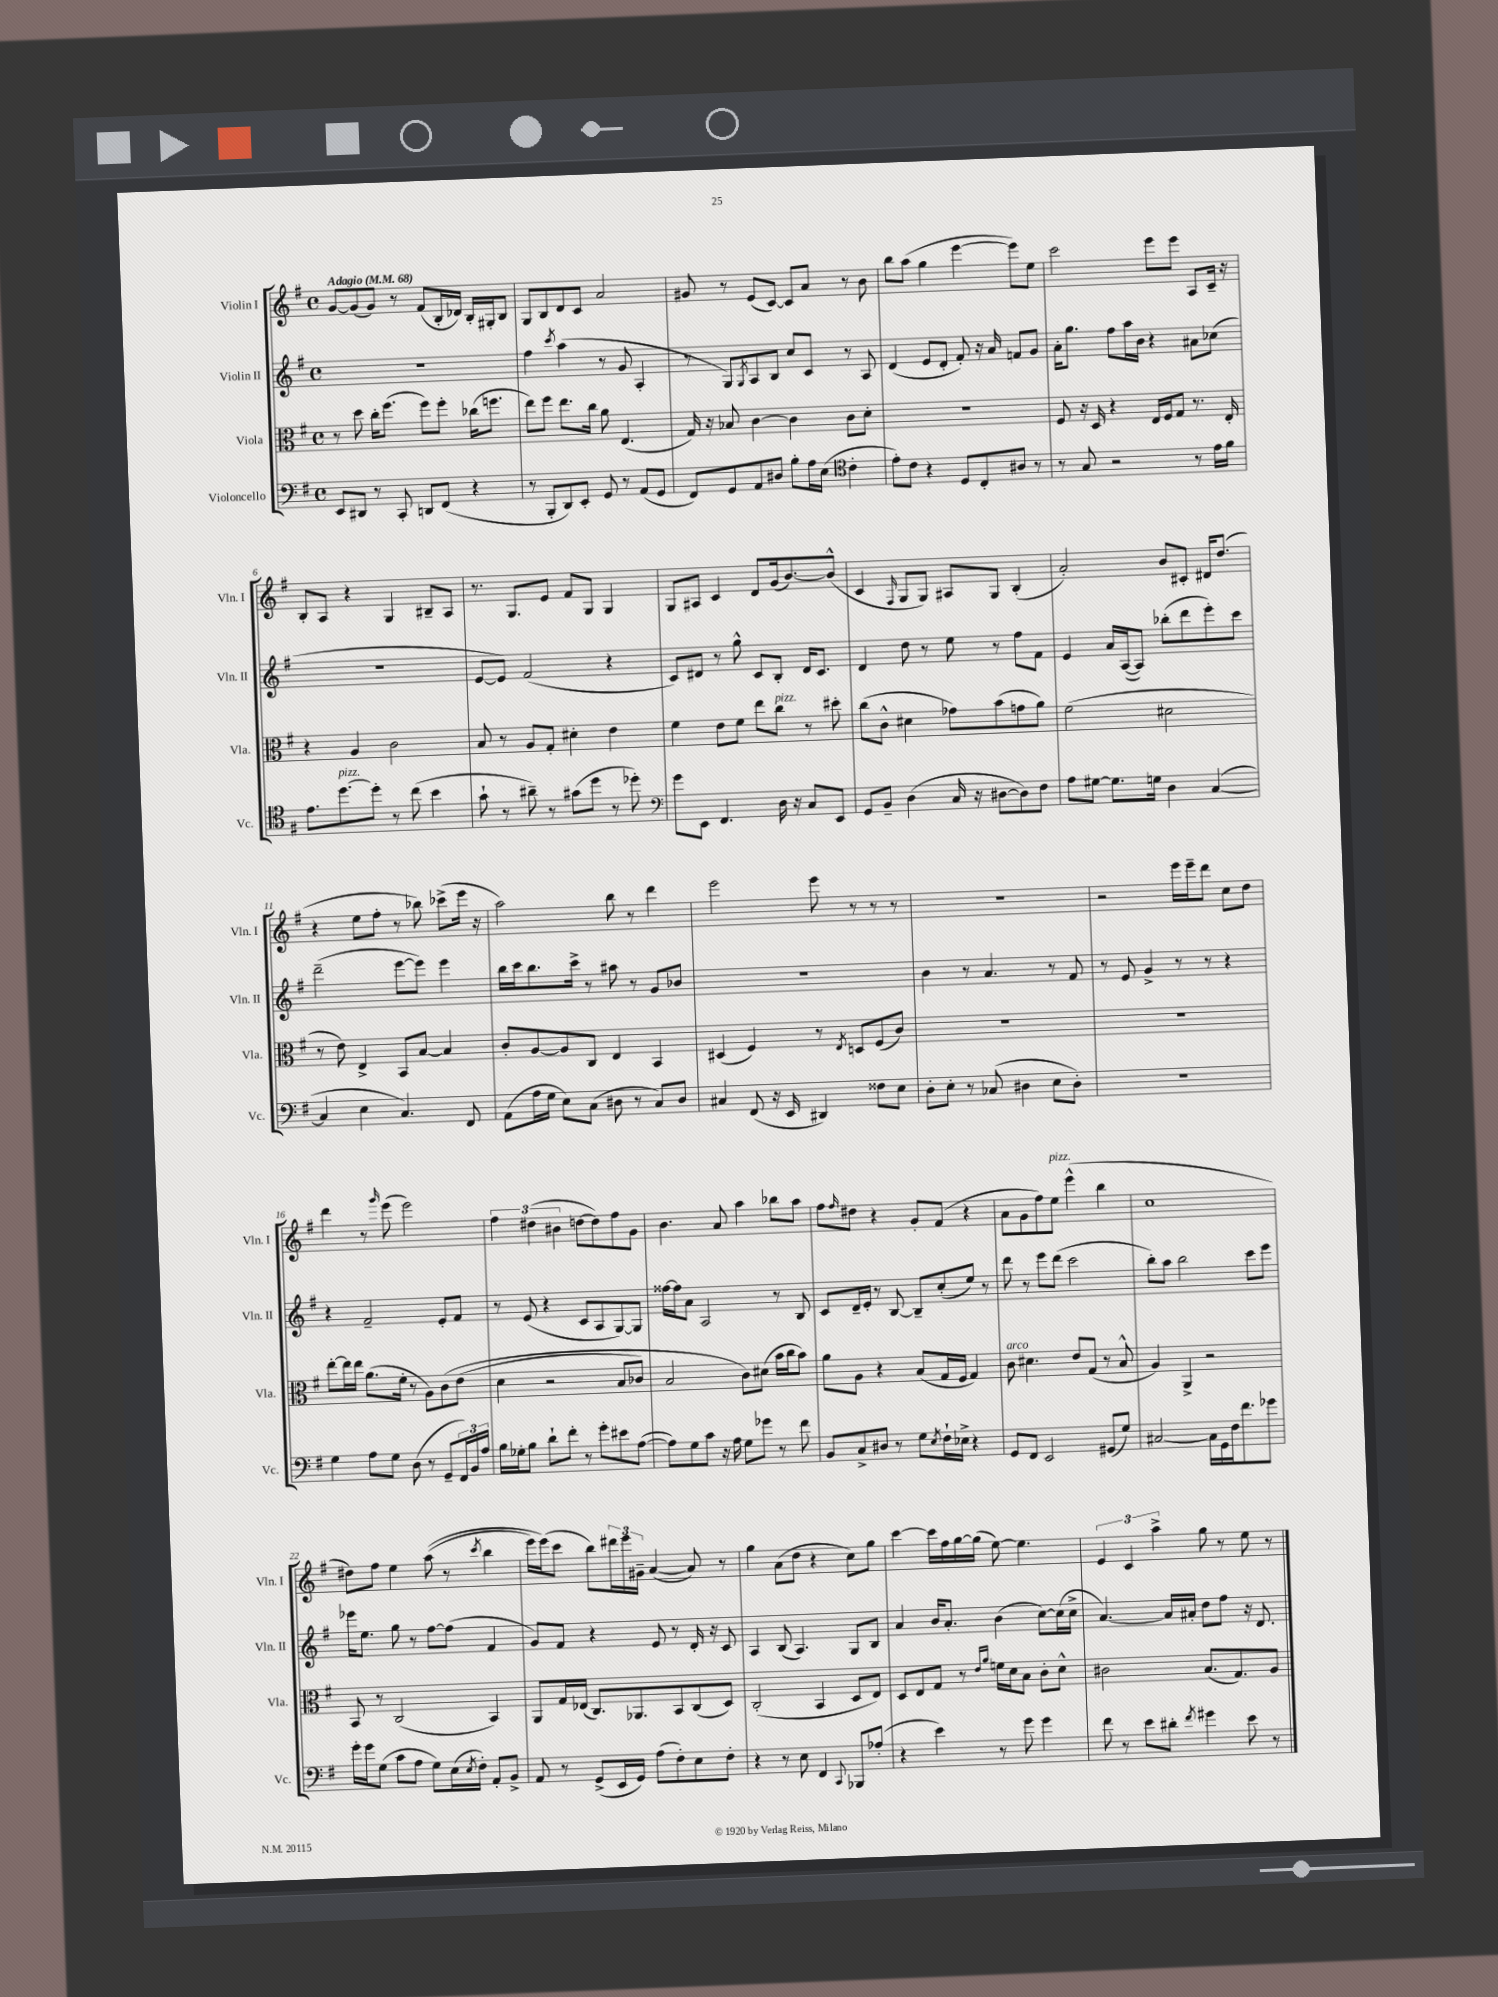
<<
\new StaffGroup <<
\new Staff = "s0" \with { instrumentName = "Violin I" shortInstrumentName = "Vln. I" } {
    \clef treble \key g \major \defaultTimeSignature \time 4/4 \tempo "Adagio" 4 = 68
    g'8~ g'8( g'8) r8 fis'8( b16-. des'16) b16-. gis16-. b8 |
    g8 b8 d'8 c'8 a'2 |
    gis'8 r8 e'8( c'8~) c'8 a'8 r8 b'8 |
    b''8 a''8( g''4 e'''4~ e'''8) e''8 |
    c'''2 e'''8 e'''8 a8 c'16-- r16 |
    b8-. a8 r4 g4 bis8-- a8 |
    r8. g8. e'8 fis'8 g8 g4 |
    g8 ais8 c'4 d'8 g'16( b'8.~) b'8-^( |
    c'4 \grace { fis16 } g8 g8) ais8 g8 b4-.( |
    a'2-.) b'8 cis'8-. dis'16 d''8.( |
    r4 e''8 fis''8-. r8 bes''8) ces'''8->( e'''16 r16 |
    a''2) b''8 r8 d'''4 |
    e'''2 e'''8 r8 r8 r8 |
    R1 |
    r2 e'''16 e'''16-- d'''8 c''8 d''8 |
    d'''4 r8 \grace { g'''16 } e'''8( e'''2) |
    \tuplet 3/2 { fis''4 dis''4( bis'4 } d''8~ d''8) fis''8 g'8 |
    b'4. a'8 a''4 bes''8 a''8 |
    fis''8 \grace { fis''16 } dis''8 r4 g'8-. fis'8( r4 |
    a'8 g'8 fis''8) e''8^\markup { \italic "pizz." } e'''4-^( b''4 |
    c''1 |
    dis''8) fis''8 e''4 a''8(\( r8 \acciaccatura { c'''8 } b''4 |
    e'''16) e'''16(\) c'''8 b''8) \tuplet 3/2 { dis'''16 e'''16 gis'16-- } a'4~( a'8) r8 |
    g''4 a'8( d''8 r4 c''8) g''8 |
    c'''4~ c'''16 fis''16 g''16~ g''16( e''8~) e''4. |
    \tuplet 3/2 { e'4 c'4 a''4-> } g''8 r8 e''8 r8 \bar "|." |
}
\new Staff = "s1" \with { instrumentName = "Violin II" shortInstrumentName = "Vln. II" } {
    \clef treble \key g \major \defaultTimeSignature \time 4/4
    R1 |
    fis''4 \acciaccatura { c'''8 } a''4( r8 g'8 a4-. |
    r8 g8) \acciaccatura { g8 } a8 b8 c''8 c'8 r8 a8 |
    d'4( e'8 d'8-. fis'8-.) r16 a'16 f'8 g'8 |
    a'16-. g''8. fis''8 a''16 b'16 r4 ais'8 ces''8( |
    R1 |
    e'8~ e'8) fis'2( r4 |
    c'8) dis'8 r8 g''8-^ c'8 b8-. dis'16 c'8. |
    d'4 d''8 r8 e''8 r8 fis''8 fis'8 |
    e'4 a'16 a16~( a8) bes''8-.( d'''8 e'''8-.) c'''8 |
    d'''2--( e'''8~ e'''8) e'''4 |
    b''16 c'''16 b''8. c'''16-> r8 ais''8 r8 g'8 bes'8 |
    R1 |
    b'4 r8 a'4. r8 fis'8 |
    r8 e'8 g'4-> r8 r8 r4 |
    r4 fis'2-- e'8-. fis'8 |
    r8 e'8( r4 c'8 a8 g8~) g8 |
    fisis''16~ fisis''16 a'8 a2 r8 b8 |
    c'8 d'16-- e'16-. r8 b8~ b8-- c''8-.( e''8) r8 |
    d'''8 r8 e'''8 d'''8( c'''2 |
    b''8-.) a''8 b''2 c'''8 e'''8 |
    ees'''16 e''8. g''8 r8 fis''8~ fis''8( fis'4 |
    g'8) fis'8 r4 e'8 r8 d'16-. r16 c'8 |
    a4 b8( a4.) g8 b8 |
    a'4 b'16 a'8.-. b'4( c''8~) c''16( c''16-> |
    a'4.~) a'16 ais'16-. d''8 fis''8 r16 d'8. \bar "|." |
}
\new Staff = "s2" \with { instrumentName = "Viola" shortInstrumentName = "Vla." } {
    \clef alto \key g \major \defaultTimeSignature \time 4/4
    r8 d''8 c''16-. fis''8.( fis''8) fis''8-. ces''16( f''8. |
    e''8) fis''8 e''8. c''16 a'8 e4.( |
    g16) r16 bes8 c'4~ c'4 c'8 d'8-. |
    R1 |
    fis8 r16 d16 r4 e16 fis16 g8 r8. e16-. |
    r4 a4 c'2 |
    b8 r8 a8 g8-. dis'4-. e'4 |
    fis'4 e'8 fis'8 e''8 c''8^\markup { \italic "pizz." } r8 dis''8-. |
    c''8( c'8-^ dis'4 ges'8) b'8( g'8 a'8) |
    fis'2( dis'2 |
    r8 e'8) e4-> b,8 b8~ b4 |
    c'8-. a8~ a8 c8 e4 b,4 |
    dis4( fis4) r8 \acciaccatura { e8 } d8 fis8( c'8) |
    R1 |
    R1 |
    e''8~-. e''16 e''16 a'8.( fis'16-. r8 a8) c'8\( e'8( |
    d'4 r2 b8 ces'8) |
    b2 c'8\) dis'8( b'16 c''16 b'8) |
    a'8 a8 r4 b8( g16 fis16 g4) |
    c'8^\markup { \italic "arco" } dis'4. e'8 g8( r8 b8-^ |
    a4) a,4-> r2 |
    b,8 r8 c2( b,4) |
    a,8 g16 ees16( c8.) aes,8. b,8 c8( d8) |
    c2-.( b,4 d8 e8) |
    d8 e8 g8 r8 \grace { e'16 a'16 } f'16 d'16 b8 c'8-. d'8-^ |
    cis'2 b8.( g8.) a8 \bar "|." |
}
\new Staff = "s3" \with { instrumentName = "Violoncello" shortInstrumentName = "Vc." } {
    \clef bass \key g \major \defaultTimeSignature \time 4/4
    e,8 dis,8 r8 c,8-. d,8 fis,8( r4 |
    r8 b,,8-. d,8) e,8-. g,8 r8 a,8( g,8 |
    fis,8) g,8 a,8 dis8 b8-. a16 e16( \clef tenor c'4-. |
    e'8-.) c'8 r4 d8 c8-. ais8 r8 |
    r8 g8 r2 r8 e'16 fis'16 |
    e'8. d''8.~^\markup { \italic "pizz." } d''8-. r8 c''8( b'4 |
    g'8-! r8 ais'8--) r8 gis'8( d''8 r8 des''8-.) |
    \clef bass g'8 e,8 fis,4. d16 r16 c8 e,8 |
    g,8 b,8-- d4( c16 r16 dis8~ dis8) fis8 |
    a8 gis8~ gis8. g16 d4 c4~( |
    c4 e4 c4.) fis,8 |
    a,8( a16 g16 e8) c8( dis8 r8 c8) dis8 |
    cis4 fis,8( r16 e,16 dis,4) fisis8 e8 |
    d8-. e8-. r8 ces8( dis4 e8 dis8-.) |
    r1 |
    g4 a8 g8 d8( r8 g,8-- \tuplet 3/2 { fis,16) b,16 a16 } |
    b16 ges16-. b8 d'8-! fis'8-. r8 g'8-. eis'8 a8~( |
    a8) g8 c'8 r16 a16 g8 ges'8 r8 fis'8 |
    b,8 c8-> dis8 r8 g8 \acciaccatura { e8 } fis16-! ees16-> r4 |
    g,8 fis,8 e,2 gis,8( g8) |
    cis2~ cis16 g,16 fis16 fis'8. ges'8 |
    g'16-. g'16 g8( c'8 a8 g8) e16( \acciaccatura { e8 } fis16-.) a,8-. b,8-> |
    a,8 r8 g,8->( e,16 g,16) a8( fis8-.) e8 fis8-. |
    r4 r8 e8 fis,4 \appoggiatura { c,8 } bes,,8 aes8-.( |
    r4 e'4) r8 g'8 g'4 |
    fis'8 r8 e'8 dis'8-. \acciaccatura { fis'8 } gis'4 e'8 r8 \bar "|." |
}
>>
>>
